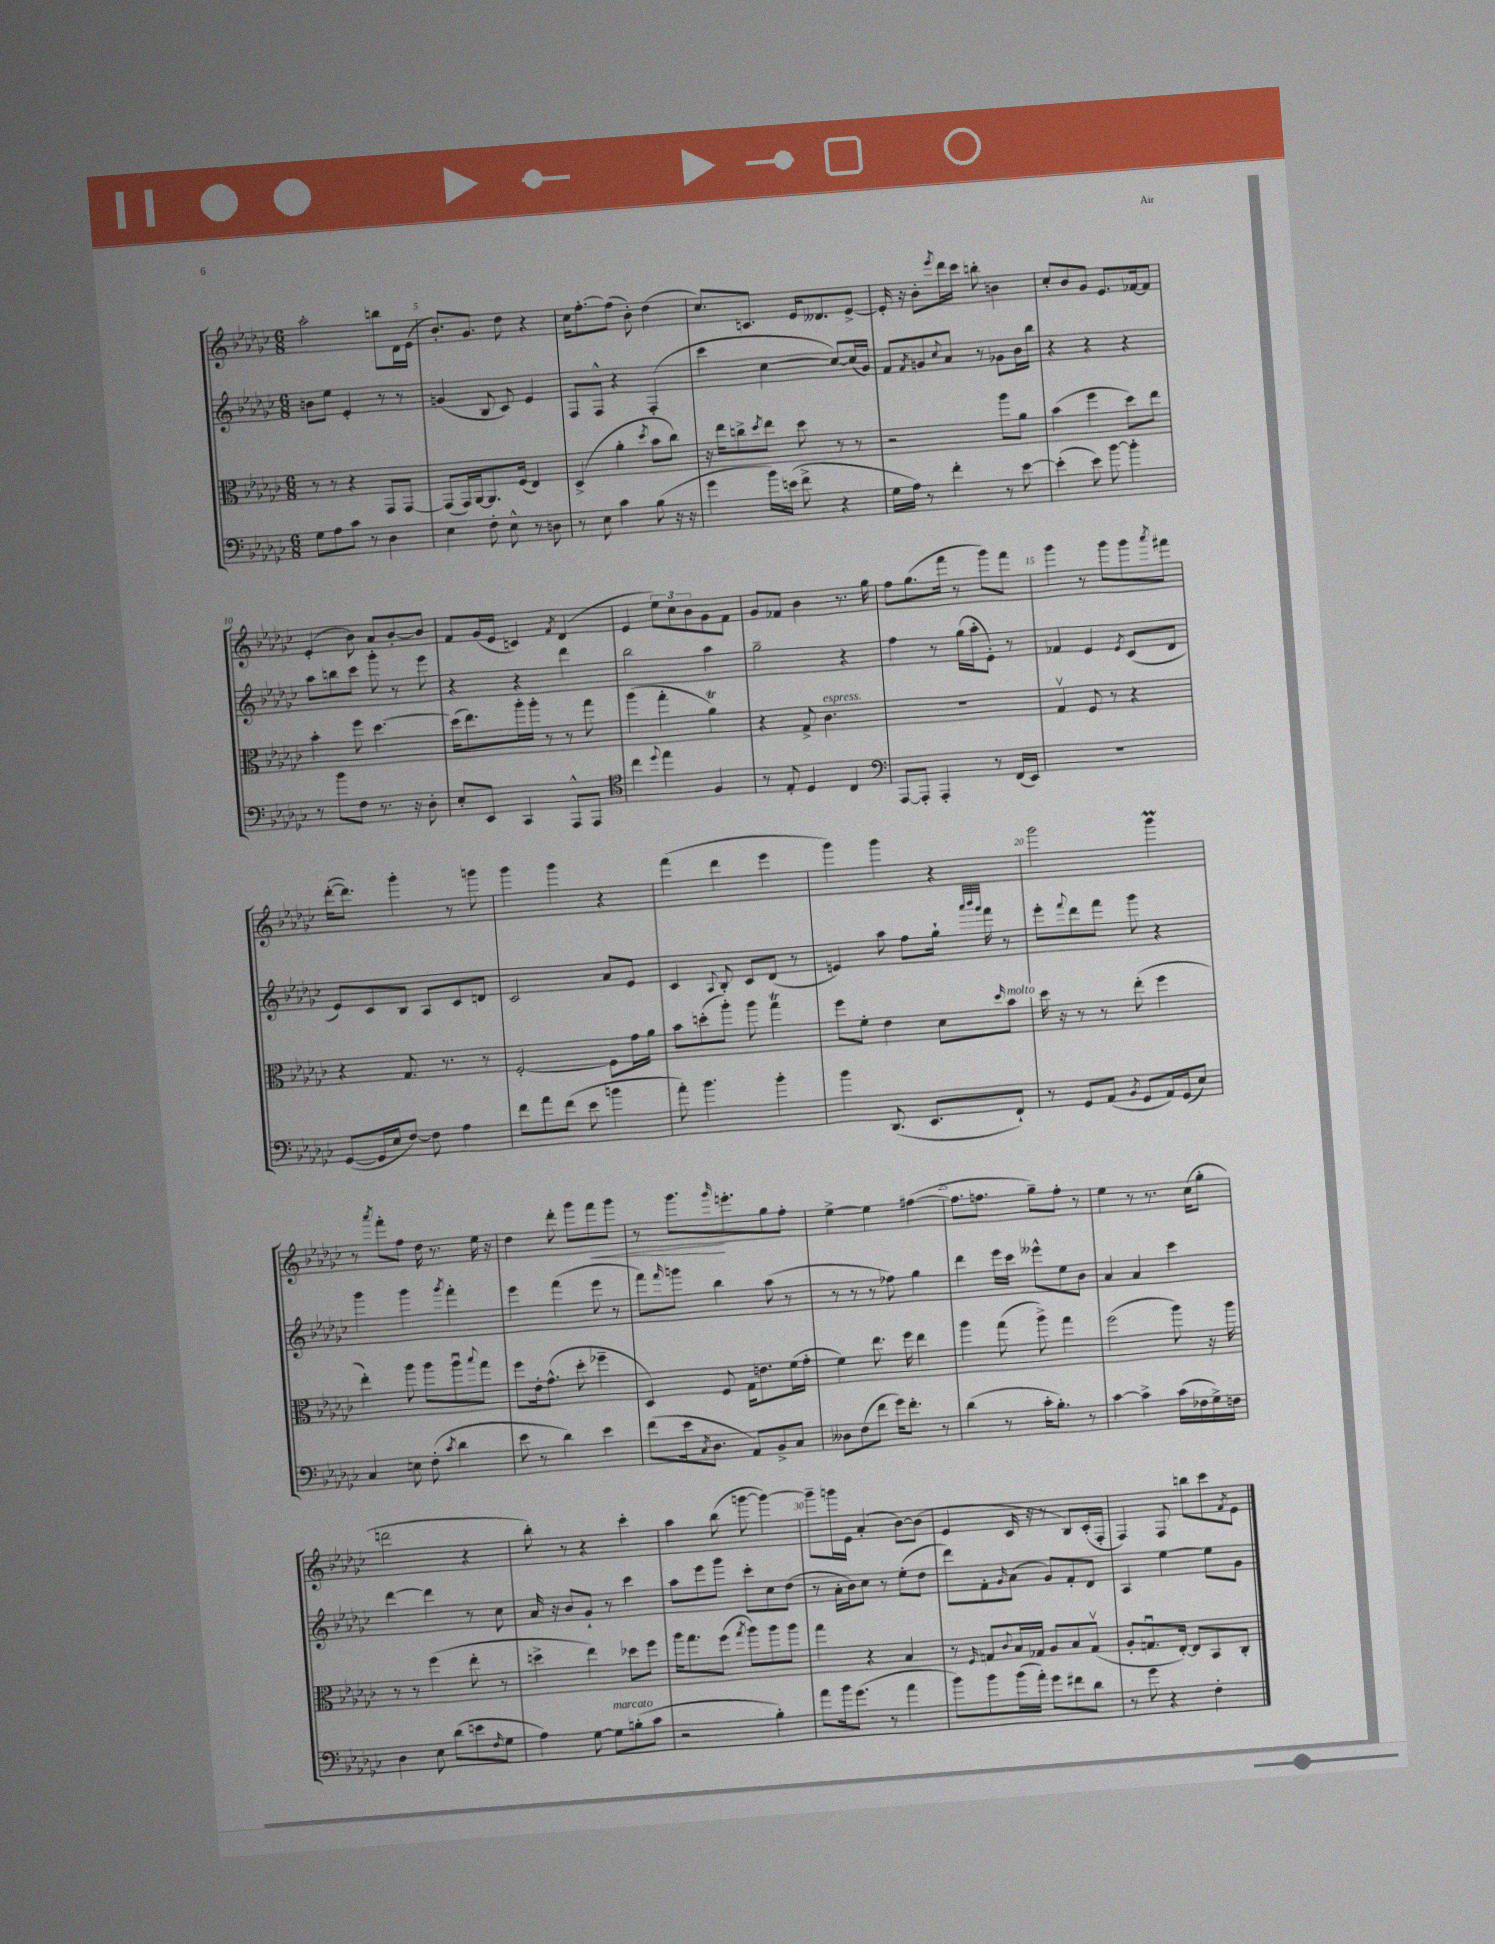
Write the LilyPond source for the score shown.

<<
\new StaffGroup <<
\new Staff = "s0" {
    \clef treble \key ges \major \numericTimeSignature \time 6/8
    aes''2-. b''8 des'16 ees'16( |
    bes'8.-.) ges'8. des''8 r4 |
    ces''16 f''8.~-. f''8( bes'8-.) des''4( |
    ces''8.) c'8. ees'16 deses'8. ees'8~-> |
    ees'16-. r16 bes'8-. \acciaccatura { ees'''8 } des'''16 ces'''16 b''8-. b'4 |
    ces''8-. bes'8 ges'8 ees'8. fes'16~ fes'8 |
    ees'4-.( bes'8) aes'8 bes'8~-. bes'8 |
    f'8 ges'16( ees'16 c'4) \acciaccatura { f'8 } des'4( |
    ees'4 \tuplet 3/2 { ees''8) ces''8 bes'8 } ges'8 f'8 |
    ges'8 fes'8 bes'4 r8. ges''16 |
    f''8 ges''8.( f'''16 r8 ges'''8) f'''8 |
    ges'''4 r8 ges'''8 ges'''8 \acciaccatura { aes'''8 } fis'''8 |
    des'''16~-.( des'''8.) ges'''4-. r8 g'''8 |
    ges'''4 ges'''4 r4 |
    f'''4( des'''4 ees'''4 |
    ges'''4) ges'''4 r4 |
    ges'''2 ges'''4\prall |
    r8 \acciaccatura { aes'''8 } f'''8-. f''8 des''16 r8. ees''16 r16 |
    des''4 des'''8-. ges'''8 f'''8\< ges'''8 |
    r8 ges'''8.\! \grace { ges'''16 } e'''8.-. ges''8 f''8-. |
    ees''4~-> ees''4 fis''4~( |
    fis''8. f''8. ges''8--) f''8-. r8 |
    ees''4 r8 r8. ces''16( ges''8-. |
    d'''2 r4 |
    bes''8-.) r8 r4 ces'''4-. |
    aes''4 bes''8( g'''8~ g'''4~) |
    g'''8-- g'''16 ees'16 aes'4-.( bes'8~) bes'8( |
    ees'4 ces'16 r16 r8 bes8) ces'16-.( f16-. |
    f4) f8 b''8 ces'''8 \acciaccatura { f'8 } ees'8 \bar "|." |
}
\new Staff = "s1" {
    \clef treble \key ges \major \numericTimeSignature \time 6/8
    b'8 ees''8 ees'4-. r8 r8 |
    g'4( bes8 ces'8) ees'4 |
    f8 f8-^ r4 f4-.( |
    ces'''4 ces''4~ ces''8~) ces''16( ges'16) |
    f'8 \acciaccatura { f'8 } g'8 \appoggiatura { ces''8 } aes'8 r8 ges'8 bes'16 bes''16 |
    r4 r4 r4 |
    aes''8 b''8 ces'''8 ges'''8-. r8 ees'''8 |
    r4 r4 des'''4 |
    bes''2 aes''4 |
    ges''2-- r4 |
    f''4 r8 ges''16( aes''16-. ees'8-.) r8 |
    fes'4 ees'4 \acciaccatura { ees'8 } ces'8( des'8 |
    ees'8) ces'8 bes8 aes8 ces'8 d'8 |
    ces'2 aes'8 ees'8 |
    ces'4 \appoggiatura { aes8 } bes8-. ces'8 des'8( r8 |
    e'4) aes''8 f''8 ges''16-! \grace { aes'''32 bes'''32 ges'''32 } f'''16 r8 |
    ees'''8-. \appoggiatura { f'''8 } des'''8 f'''8 ges'''8 r4 |
    ges'''4 ges'''4 \acciaccatura { ges'''8 } f'''4-. |
    ees'''4 f'''4( ees'''8 r8 |
    f'''8) \grace { f'''16 } g'''8 bes''4 aes''8( r8 |
    r8 r8 r8 fes''8) ges''4 |
    des'''4 ees'''16 ces'''16 eeses'''8-^ ees''8 bes'8 |
    aes'4 aes'4 ces'''4 |
    des'''4~ des'''4 r8 ces''8 |
    aes'16 r16 bes'8 ges'8-! r8 ces'''4 |
    aes''8 ees'''8 ges'''8 ces'''8-. ces''8 des''8( |
    r8 aes'16-. bes'16) ces''8 r8 ees''8-.( des''8 |
    des'''8) f'8-. \grace { ges'16 } aes'8( ges'8) f'8-. des'8 |
    aes4 ees''4~ ees''8 ges'8 \bar "|." |
}
\new Staff = "s2" {
    \clef alto \key ges \major \numericTimeSignature \time 6/8
    r8 r8 r4 ges,8 ges,8~ |
    ges,8( ges,16) aes,16~ aes,8. f16( ees4) |
    des4->( aes'4-. \acciaccatura { des''8 } bes'8 ces''8) |
    r16 ees''16 c''8-> \acciaccatura { des''8 } ees''8 des''8 r8 r8 |
    r2 aes''8 aes'8 |
    bes'4( f''4 des''8) ees''8 |
    bes'4-. f''8 des''4.~ |
    des''16( ees''8.) aes''16-. aes''16-. r8 r8 ges''8 |
    aes''4( ges''4-. aes'4\trill) |
    r4 ges8-> ces'4.^\markup { \italic "espress." } |
    R2. |
    ges4\upbow f8 r8 r4 |
    r4 ges8. r8. r8 |
    f2~-. f8 ges'16 aes'16 |
    bes'8 d''8-.( aes''8-.) aes''8 ges''4\trill |
    f''8 f'8-. ees'4 des'8 \grace { des''16 } bes'8^\markup { \italic "molto" } |
    des''16 r16 r8 r8 ees''8-.( f''4 |
    ees''4-.) aes''8 aes''8 aes''8\downbow \appoggiatura { bes''8 } ges''8 |
    f''8 ees'16-. ges'8.-^( des''8-. fes''4-- |
    des4) f8 ges16 e'8. f'16( ges'16-. |
    f'4) ees''8. f''16 ees''4 |
    aes''4 ges''8( aes''8->) ges''4 |
    f''2( aes''8) r16 aes''16 |
    r8 r8 f''4( ees''8-. r8 |
    d''4-> ees''4) des''8 f''8 |
    aes''16 ges''8. f''8( \acciaccatura { ges''8 } aes''8) aes''8 aes''8 |
    ges''4 r4 bes4 |
    r8 \grace { f16 } g8 \appoggiatura { ces'8 } bes16 ges16 aes8 bes8 ges8\upbow( |
    aes8-. g8.\downbow ees16~-.) ees8 bes,8 ces8-. \bar "|." |
}
\new Staff = "s3" {
    \clef bass \key ges \major \numericTimeSignature \time 6/8
    ges8 aes8 ces'8 r8 des4 |
    ees4 f8-. ees8-^ r8 d8 |
    r8 ees8 ces'4 bes8( r16 r16 |
    ges'4 bes'16) e'16( f'8-> r4 |
    ges16 aes16) r8 f'4-. r8 ees'8~ |
    ees'4-.( ees'8) bes'8~ bes'4-. |
    r8 bes'8 f8 r8. r16 des8-. |
    ees8-. ees,8 ces,4 aes,,8-^ aes,,8 |
    \clef tenor ces''4 \appoggiatura { des''8 } ees''4 f4 |
    r8 ees8-. des4 ces4 |
    \clef bass aes,,8~ aes,,8-. aes,,4-. r8 f,16( ees,16) |
    R2. |
    ges,8~( ges,16 ees16 f8~) f8 aes4 |
    f'8 aes'8 f'8( ees'8 b'4 |
    aes'8-.) bes'4. bes'4-. |
    bes'4 des,8.( ees,8. f,8-!) |
    r8 ges,8 aes,8( \acciaccatura { bes,8 } ges,8 aes,16) ges,16( ees8) |
    ces4 e8 f8-.( \acciaccatura { ces'8 } des'4 |
    ees'8 r8 des'4) ees'4 |
    f'8( ees'16 \acciaccatura { ces8 } des8. aes,8) bes,8-> ces8 |
    deses8 f8( f'8 ges'16) f'8.-. r8 |
    des'4( r8 ces'16-. bes8.-.) r8 |
    ces'4~ ces'4-> ces'16( fes16 ges16->) f16 |
    des4 ees8 des'8( e'8 \grace { f16 } ges8 |
    aes4) ges8~ ges8^\markup { \italic "marcato" } b8-.( ces'8 |
    r2 bes4-.) |
    aes'8 bes'16 ges'8.( r8 aes'4 |
    bes'8) bes'8 bes'16( aes'16-.) ges'8 fis'8 des'8 |
    r8 ges'8 r4 f4-. \bar "|." |
}
>>
>>
\layout { \context { \Score currentBarNumber = #4 \override BarNumber.break-visibility = ##(#f #t #t) barNumberVisibility = #(every-nth-bar-number-visible 5) } }
